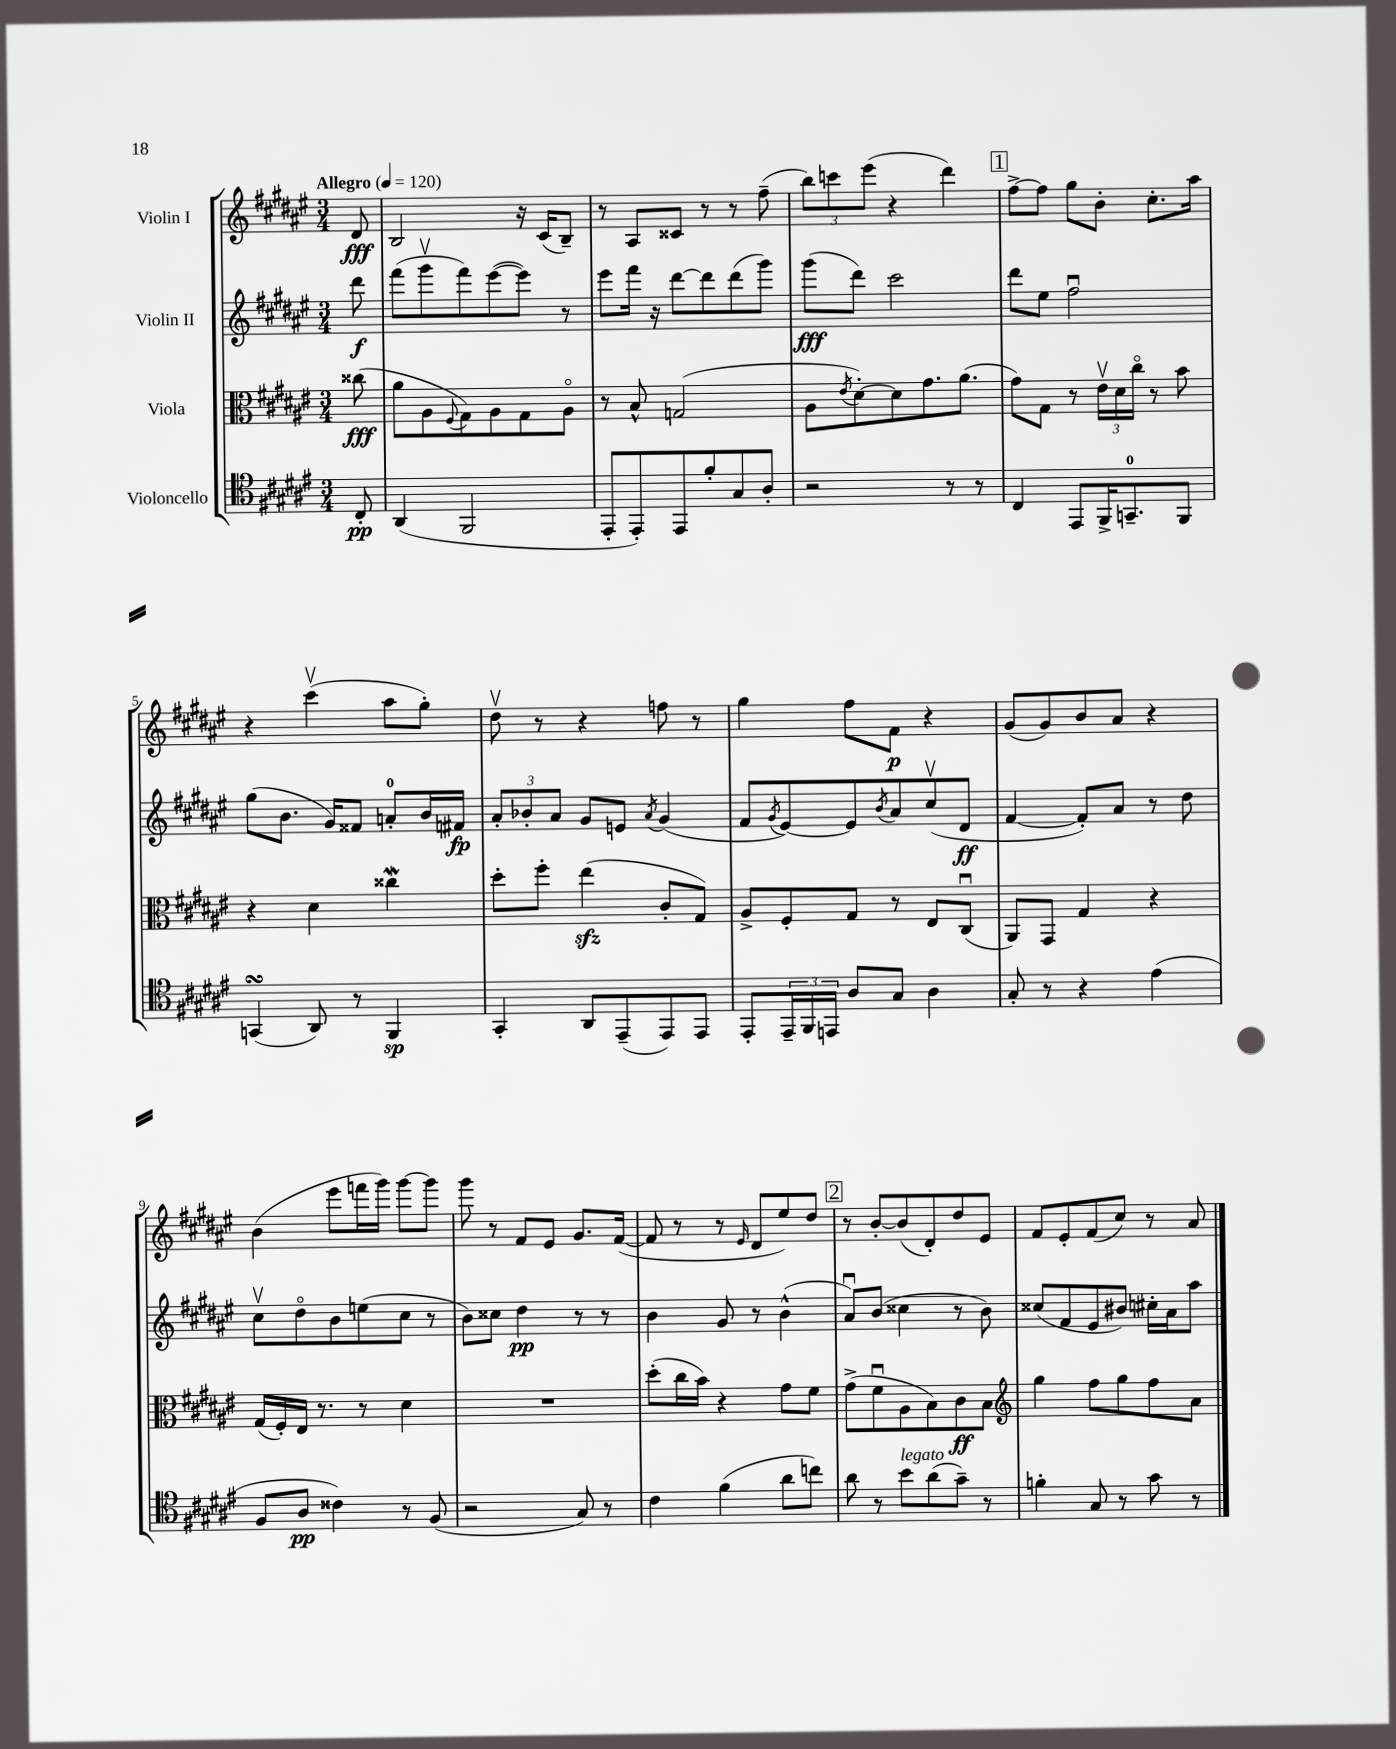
<<
\new StaffGroup <<
\new Staff = "s0" \with { instrumentName = "Violin I" } {
    \clef treble \key fis \major \numericTimeSignature \time 3/4 \partial 8 \tempo "Allegro" 4 = 120
    dis'8\fff |
    b2 r16 cis'16( b8--) |
    r8 ais8 cisis'8 r8 r8 fis''8--( |
    \tuplet 3/2 { b''8) c'''8 eis'''8( } r4 dis'''4) |
    \mark \markup { \box "1" } fis''8~-> fis''8 gis''8 b'8-. cis''8.-. ais''16 |
    r4 cis'''4\upbow( ais''8 gis''8-.) |
    dis''8\upbow r8 r4 f''8 r8 |
    gis''4 fis''8 fis'8\p r4 |
    gis'8( gis'8) b'8 ais'8 r4 |
    b'4( eis'''8 f'''16 gis'''16) gis'''8~ gis'''8 |
    gis'''8 r8 fis'8 eis'8 gis'8. fis'16~( |
    fis'8 r8 r8 \grace { eis'16 } dis'8 eis''8) dis''8 |
    \mark \markup { \box "2" } r8 b'8~-. b'8( dis'8-.) dis''8 eis'8 |
    fis'8 eis'8-. fis'8( cis''8) r8 ais'8 \bar "|." |
}
\new Staff = "s1" \with { instrumentName = "Violin II" } {
    \clef treble \key fis \major \numericTimeSignature \time 3/4 \partial 8
    dis'''8\f |
    fis'''8( gis'''8\upbow fis'''8) eis'''8~( eis'''8) r8 |
    eis'''8 fis'''16 r16 dis'''8~ dis'''8 dis'''8( gis'''8) |
    gis'''8\fff( dis'''8) cis'''2 |
    \mark \markup { \box "1" } dis'''8 eis''8 fis''2\downbow |
    gis''8( b'8. gis'16) fisis'8 a'8-0-. b'16 fis'16\fp |
    \tuplet 3/2 { ais'8-. bes'8-. ais'8 } gis'8 e'8 \acciaccatura { ais'8 } gis'4( |
    fis'8 \acciaccatura { gis'8 } eis'8~) eis'8 \acciaccatura { b'8 } ais'8 cis''8\upbow( dis'8\ff |
    fis'4~ fis'8-.) ais'8 r8 dis''8 |
    cis''8\upbow dis''8\flageolet b'8 e''8( cis''8 r8 |
    b'8) cisis''8 dis''4\pp r8 r8 |
    b'4 gis'8 r8 b'4-^( |
    \mark \markup { \box "2" } ais'8\downbow) b'8( cisis''4 r8 b'8) |
    cisis''8( fis'8 eis'8 bis'8) cis''16-. ais'16 ais''8 \bar "|." |
}
\new Staff = "s2" \with { instrumentName = "Viola" } {
    \clef alto \key fis \major \numericTimeSignature \time 3/4 \partial 8
    cisis''8\fff( |
    ais'8 ais8 \appoggiatura { fis8 } gis8) ais8 gis8 ais8\flageolet |
    r8 b8-^ g2( |
    ais8 \acciaccatura { eis'8 } dis'8~-.) dis'8 gis'8. ais'8.( |
    \mark \markup { \box "1" } gis'8) gis8 r8 \tuplet 3/2 { eis'16\upbow dis'16 cis''16\flageolet } r8 b'8 |
    r4 dis'4 cisis''4\mordent |
    dis''8-. fis''8-. eis''4\sfz( cis'8-. gis8) |
    ais8-> fis8-. gis8 r8 eis8 cis8\downbow( |
    ais,8) gis,8 gis4 r4 |
    gis16( fis16-.) eis16 r8. r8 dis'4 |
    R2. |
    dis''8-.( cis''16 b'16) r4 gis'8 fis'8 |
    \mark \markup { \box "2" } gis'8->( fis'8\downbow ais8 b8) cis'8\ff b8 |
    \clef treble gis''4 fis''8 gis''8 fis''8 ais'8 \bar "|." |
}
\new Staff = "s3" \with { instrumentName = "Violoncello" } {
    \clef tenor \key fis \major \numericTimeSignature \time 3/4 \partial 8
    cis8-.\pp |
    ais,4( fis,2 |
    eis,8-. eis,8-.) eis,8 fis'8-. gis8 ais8-. |
    r2 r8 r8 |
    \mark \markup { \box "1" } cis4 eis,8 fis,16-> g,8.-0-- fis,8 |
    g,4\turn( ais,8) r8 fis,4\sp |
    gis,4-. ais,8 eis,8--( eis,8) eis,8 |
    eis,8-. \tuplet 3/2 { eis,16-- fis,16 e,16 } ais8 gis8 ais4 |
    gis8-. r8 r4 eis'4( |
    fis8 ais8\pp cisis'4) r8 fis8( |
    r2 gis8) r8 |
    cis'4 fis'4( ais'8 c''8) |
    \mark \markup { \box "2" } ais'8 r8 b'8^\markup { \italic "legato" } ais'8( gis'8--) r8 |
    f'4-. gis8 r8 gis'8 r8 \bar "|." |
}
>>
>>
